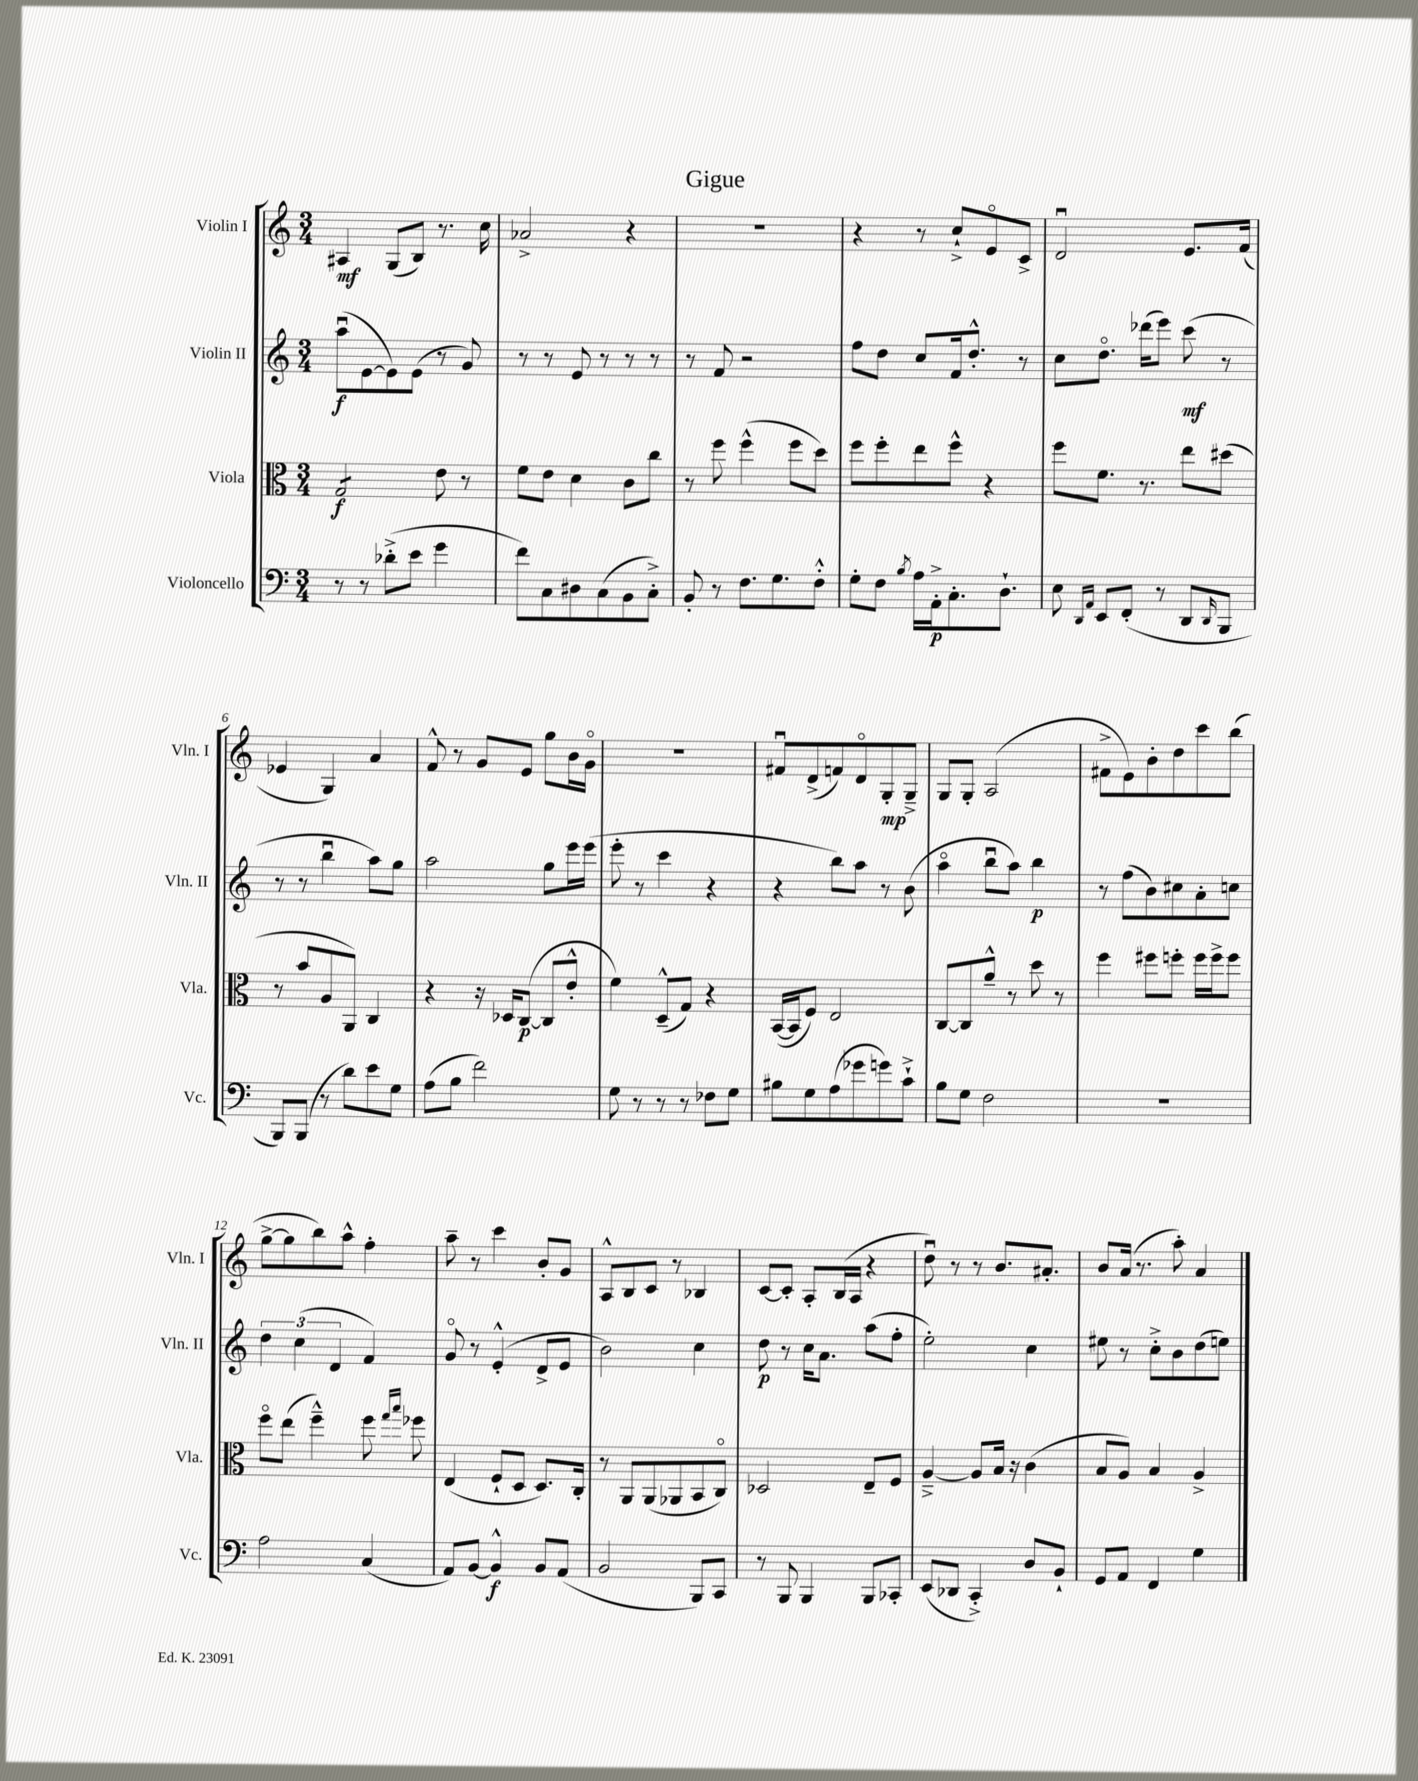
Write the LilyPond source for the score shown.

\header { title = "Gigue" }
<<
\new StaffGroup <<
\new Staff = "s0" \with { instrumentName = "Violin I" shortInstrumentName = "Vln. I" } {
    \clef treble \key c \major \numericTimeSignature \time 3/4
    ais4\mf g8( b8) r8. c''16 |
    aes'2-> r4 |
    R2. |
    r4 r8 c''8-!-> e'8\flageolet c'8-> |
    d'2\downbow e'8. f'16( |
    ees'4 g4) a'4 |
    f'8-^ r8 g'8 e'8 g''8 b'16 g'16\flageolet |
    R2. |
    fis'8\downbow d'8->( f'8) d'8\flageolet g8-.\mp g8---> |
    g8 g8-. a2( |
    fis'8-> e'8) b'8-. d''8 c'''8 b''8( |
    g''8~-> g''8 b''8) a''8-^ f''4-. |
    a''8-- r8 c'''4 b'8-. g'8 |
    a8-^ b8 c'8 r8 bes4 |
    c'8~ c'8-. a8-. b16( a16 r4 |
    d''8\downbow) r8 r8 b'8. ais'8.-. |
    b'8 a'16( r8. a''8-.) a'4 \bar "|." |
}
\new Staff = "s1" \with { instrumentName = "Violin II" shortInstrumentName = "Vln. II" } {
    \clef treble \key c \major \numericTimeSignature \time 3/4
    a''8\downbow\f( e'8~ e'8) e'8( r8 g'8) |
    r8 r8 e'8 r8 r8 r8 |
    r8 f'8 r2 |
    f''8 d''8 c''8 f'16 d''8.-.-^ r8 |
    c''8 d''8.\flageolet des'''16( e'''8) c'''8\mf( r8 |
    r8 r8 b''4\downbow a''8) g''8 |
    a''2 g''8 e'''16 e'''16( |
    e'''8-. r8 c'''4 r4 |
    r4 b''8) a''8 r8 b'8( |
    a''4\flageolet b''8\downbow a''8) b''4\p |
    r8 f''8( b'8) cis''8 a'8-. c''8 |
    \tuplet 3/2 { d''4 c''4( d'4 } f'4) |
    g'8\flageolet r8 e'4-.-^( d'8-> e'8 |
    b'2) c''4 |
    d''8\p r8 c''16 a'8. a''8( f''8-. |
    e''2-.) c''4 |
    eis''8 r8 c''8-.-> b'8 d''8( e''8) \bar "|." |
}
\new Staff = "s2" \with { instrumentName = "Viola" shortInstrumentName = "Vla." } {
    \clef alto \key c \major \numericTimeSignature \time 3/4
    g2:8\f e'8 r8 |
    f'8 e'8 d'4 c'8 c''8 |
    r8 f''8 f''4-^( f''8 d''8) |
    f''8 f''8-. e''8 f''8-^ r4 |
    f''8 f'8. r8. e''8 dis''8( |
    r8 b'8 a8 a,8) c4 |
    r4 r16 des16 c8~\p( c8 e'8-.-^ |
    f'4) d8---^( g8) r4 |
    b,16~( b,16 f8) e2 |
    c8~ c8 a'8---^ r8 d''8 r8 |
    f''4 fis''8 f''8-. f''16 f''16-> f''8 |
    f''8\flageolet e''8( f''4---^) f''8 \grace { g''16 b''16 } fes''8 |
    e4( f8-! d8 d8.) c16-. |
    r8 a,8 a,8( aes,8 b,8 c8\flageolet) |
    des2 e8-- f8 |
    a4~---> a8 b16 r16 c'4( |
    b8 a8) b4 a4-> \bar "|." |
}
\new Staff = "s3" \with { instrumentName = "Violoncello" shortInstrumentName = "Vc." } {
    \clef bass \key c \major \numericTimeSignature \time 3/4
    r8 r8 des'8-.->( e'8 g'4 |
    f'8) c8 dis8 c8( b,8 c8-.->) |
    b,8-. r8 f8. g8. f8-.-^ |
    g8-. f8 \acciaccatura { b8 } a16 a,16-.->\p c8.-. d8.-! |
    e8 \grace { d,16 a,16 } e,8 f,8-.( r8 d,8 \grace { d,16 } b,,8 |
    b,,8) b,,8( r8 d'8) e'8 g8 |
    a8( b8 f'2) |
    g8 r8 r8 r8 fes8 g8 |
    bis8 g8 a8( ges'8 g'8) c'8-!-> |
    b8 g8 f2 |
    R2. |
    a2 c4( |
    a,8) b,8~ b,4-^\f b,8 a,8( |
    b,2 b,,8) c,8 |
    r8 b,,8 b,,4 b,,8 ces,8-. |
    e,8( des,8 c,4-.->) d8 b,8-! |
    g,8 a,8 f,4 g4 \bar "|." |
}
>>
>>
